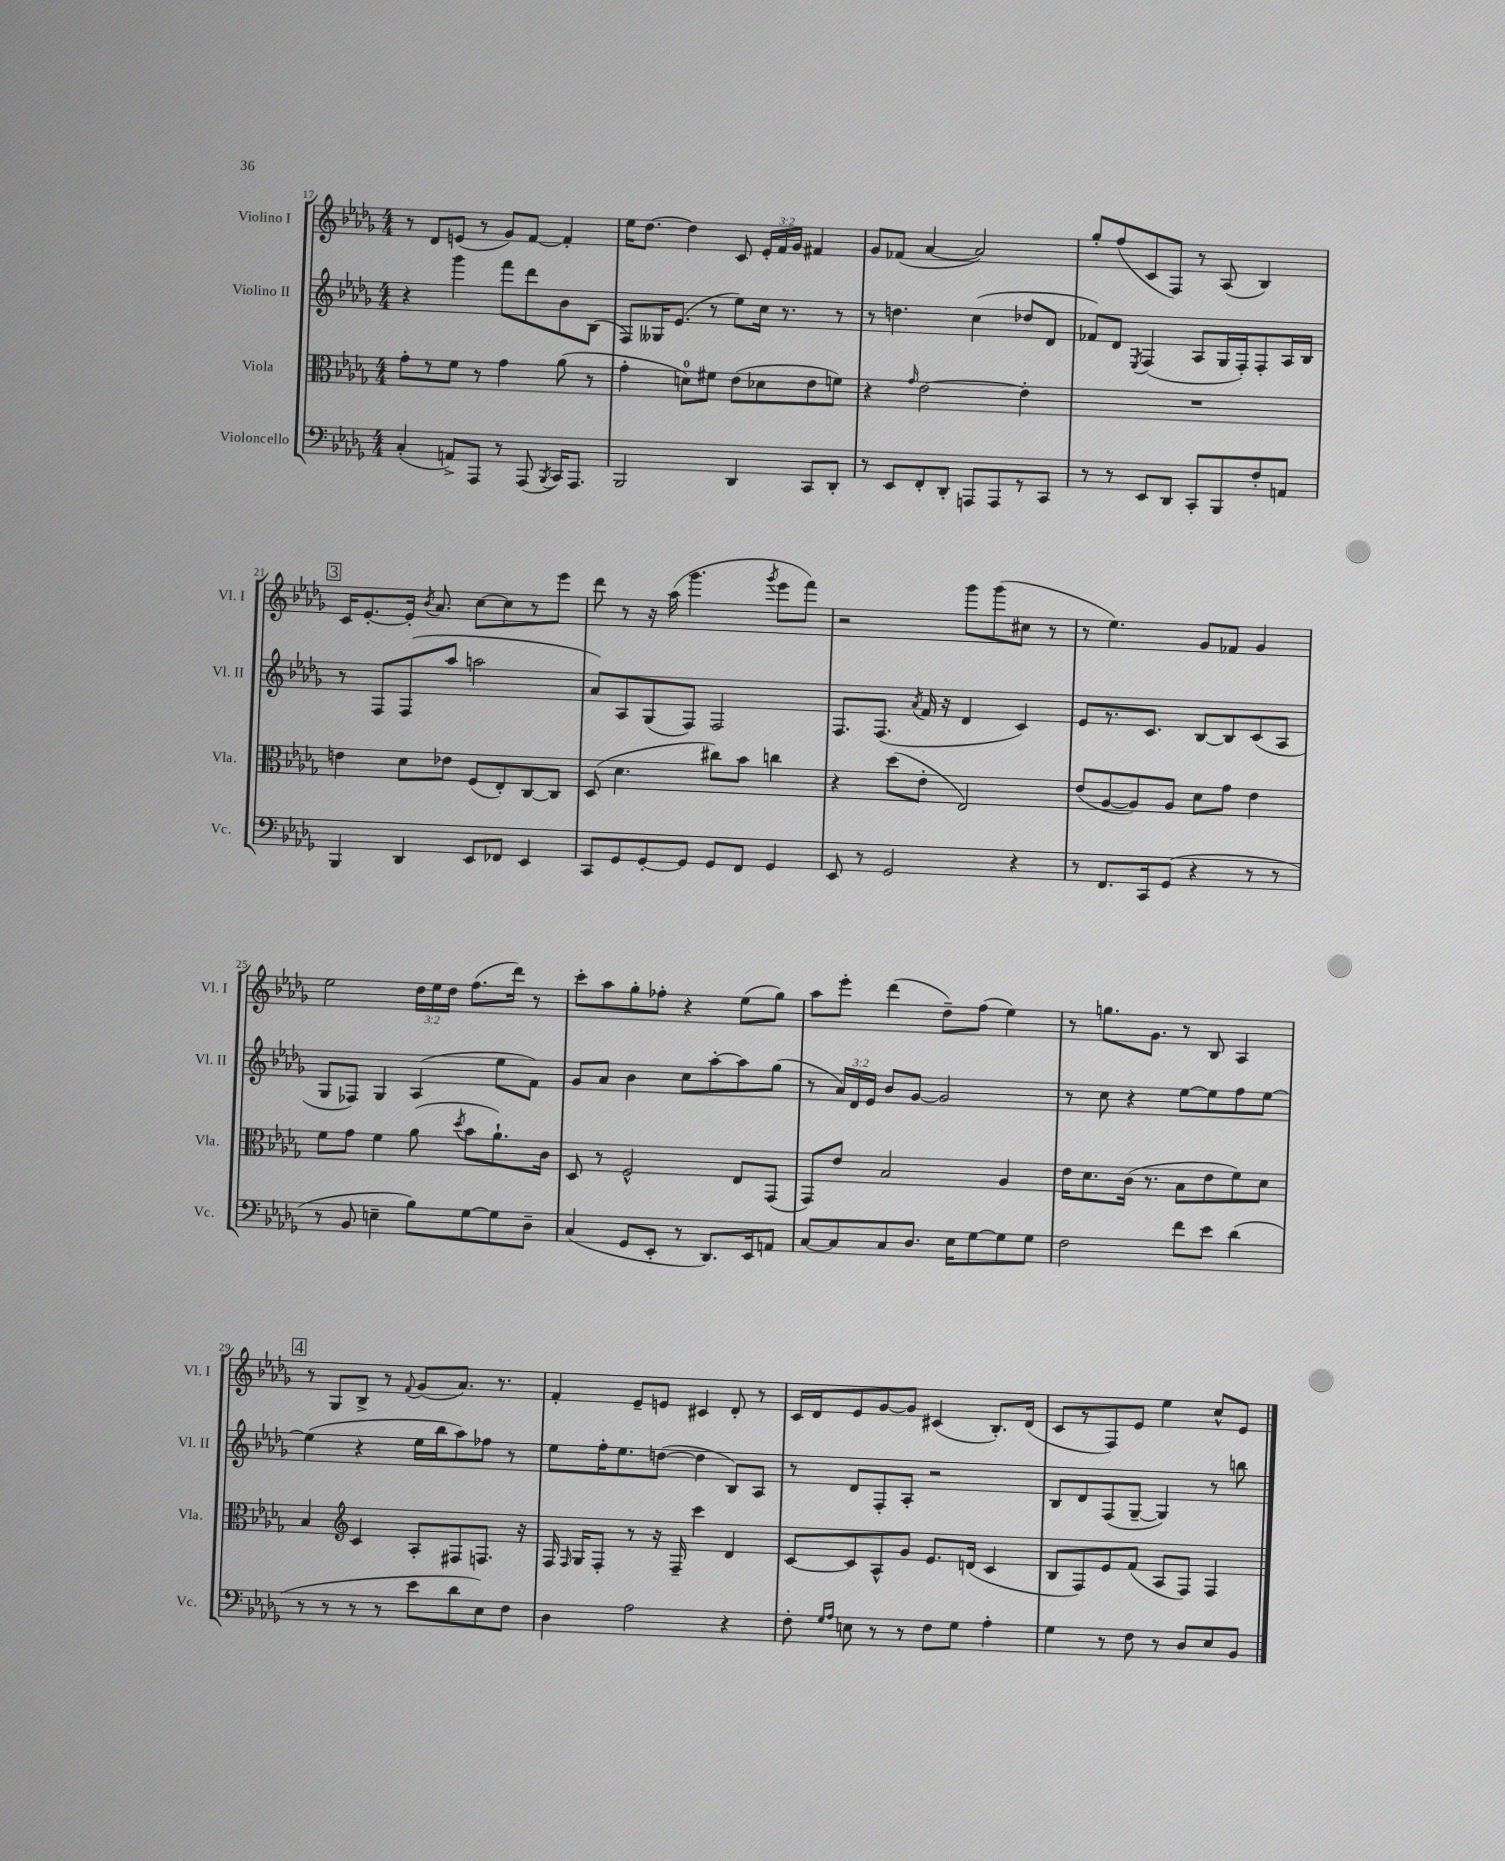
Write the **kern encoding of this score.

**kern	**kern	**kern	**kern
*staff4	*staff3	*staff2	*staff1
*clefF4	*clefC3	*clefG2	*clefG2
*k[b-e-a-d-g-]	*k[b-e-a-d-g-]	*k[b-e-a-d-g-]	*k[b-e-a-d-g-]
*M4/4	*M4/4	*M4/4	*M4/4
(4C'	8g-'	4r	8r
.	8r	.	8d-
8AA^)	8f	4ggg-	(8e
8AAA-	8r	.	8r
8r	4g-	8fff	8g-)
(8AAA-	.	8ddd-	[8f
8qBBB-	.	.	.
16CC)	(8a-	8b-	4f']
8.AAA-	.	.	.
.	8r	(8B-	.
=	=	=	=
2BBB-	4g-'	8F)	16ee-
.	.	.	[8.dd-
.	.	16G--	.
.	.	(8.e-	.
.	8d)	.	4dd-]
.	8f#	8r	.
4DD-	(8e-	8ee-)	8c
.	8d-	16cc	24e-'
.	.	.	24f
.	.	8.r	.
.	.	.	24g-
8CC	8e-	.	4f#
8DD-'	8f)	8r	.
=	=	=	=
8r	4r	8r	8g-
8EE-	.	4.dd	(8f-
.	16qqg-	.	.
8FF'	[2e-	.	[4a-
8DD-'	.	.	.
8AAA	.	(4cc	2a-])
8AAA	.	.	.
8r	4e-']	8dd-	.
8CC	.	8d-	.
=	=	=	=
8r	1r	8f-)	8gg-'
8r	.	8d-	(8ff
.	.	8qE-	.
8EE-	.	(4F	8c
8DD-	.	.	8F)
8CC'	.	8A-	8r
8BBB-	.	16G-	(8A-
.	.	16F')	.
8F'	.	8F'	4B-)
8AA	.	16A-	.
.	.	16B-	.
=	=	=	=
4BBB-	4e	8r	16c
.	.	.	[8.e-'
.	.	8F	.
4DD-	8d-	(8F	16e-']
.	.	.	8qb-
.	.	.	8.a-
.	8e-	8aa-	.
8EE-	(8F	2aa	[8cc
8FF-	8E-')	.	8cc]
4EE-	[8C	.	8r
.	8C]	.	8eee-
=	=	=	=
8CC	(8D-	8a-)	8ddd-
8GG-	4.d-	8A-	8r
[8GG-'	.	(8G-	16r
.	.	.	(16aa-
8GG-]	.	8F)	4.ggg-
8GG-	8cc#)	2F	.
8FF	8b-	.	.
.	.	.	8qggg-
4GG-	4cc	.	8eee-
.	.	.	8fff)
=	=	=	=
8EE-	4r	8.F	2r
8r	.	.	.
.	.	(8.F	.
2GG-	(8dd-	.	.
.	.	8qa-	.
.	8e-'	16f	.
.	.	16r	.
.	2E-)	4d-	8ggg-
.	.	.	(8ggg-
4r	.	4c)	8cc#
.	.	.	8r
=	=	=	=
8r	(8e-	8e-	8r
8.FF	[8A-	8.r	4.ee-)
.	8A-])	.	.
16CC	.	8.c	.
(8GG-	8A-	.	.
4r	8d-	[8B-	8g-
.	8g-	8B-]	8f-
8r	4e-	(8c	4g-
8r	.	8A-	.
=	=	=	=
8r	8f	8G-	2ee-
8BB-	8g-	8F-)	.
4E~	4f	4G-	.
8B-)	(8a-	(4A-	24dd-
.	.	.	24ee-
.	.	.	24dd-
.	8qdd-	.	.
[8G-	8b-	.	(8.ff
8G-]	8.a-`)	8ee-	.
.	.	.	16ddd-)
8D-~	.	8f)	8r
.	16c	.	.
=	=	=	=
(4C	8D-	8g-	8ccc'
.	8r	8a-	8aa-
8GG-	2F^^	4b-	8gg-'
8EE-'	.	.	8ff-'
8r	.	8cc	4r
8.DD-)	.	[8aa-'	.
.	8E-	8aa-]	(8ee-
16EE-	.	.	.
8AA	(8GG-	(8gg-	8gg-)
=	=	=	=
[8C	8GG-)	8r	8aa-
8C]	8e-	24a-)	8eee-'
.	.	24d-	.
.	.	24e-	.
8C	2B-	8b-	(4ddd-
8.D-	.	[8g-	.
.	.	2g-]	8dd-~)
16E-	.	.	.
[8G-	.	.	(8ff
8G-]	4A-	.	4ee-)
8G-	.	.	.
=	=	=	=
2F	16e-	8r	8r
.	8.d-	.	.
.	.	8cc	8.gg
.	(16c	4r	.
.	8.r	.	8.g-
8f	8B-	[8ee-	8r
8e-	8e-	8ee-]	8B-
(4d-	8f)	8ff	4A-
.	8d-	[8ee-	.
=	=	=	=
8r	4B-	(4ee-]	8r
8r	.	.	8G-
*	*clefG2	*	*
8r	4c	4r	8B-^
8r	.	.	8r
.	.	.	8qqf
8e-	8A-'	16ee-	(8g-
.	.	16bb-	.
8d-	8F#	8aa-)	8.a-)
8E-)	8.F	8ff-	.
.	.	.	8.r
8F	.	8r	.
.	16r	.	.
=	=	=	=
4D-	16F	8ee-	4f'
.	16qqF	.	.
.	16G-	.	.
.	8F'	16ff'	.
.	.	8.ee-	.
2A-	8r	.	8e-~
.	16r	([8dd	8e
.	16F~	.	.
.	4ccc	4dd]	4c#
4r	4d-	8B-)	8d-'
.	.	8A-	8r
=	=	=	=
8F'	[8c	8r	16c
.	.	.	16d-
16qqG-	.	.	.
16qqA-	.	.	.
8E	8c]	8d-	8e-
8r	8A-^^	8F'	[8g-
8r	8g-	8A-'	8g-]
8F	8.e-	2r	(4c#
8G-	.	.	.
.	(16d	.	.
4A-'	4c	.	8.B-')
.	.	.	(16d-
=	=	=	=
4G-	8B-	8B-	8c
.	8F)	8d-	8r
8r	8e-	(8F	8F)
8F	(8f	[8G-~	8e-
8r	8A-	4G-])	4ee-
8D-	8F)	.	.
8E-	4F	8r	8cc^^
8BB-	.	8bb	8e-
==	==	==	==
*-	*-	*-	*-
